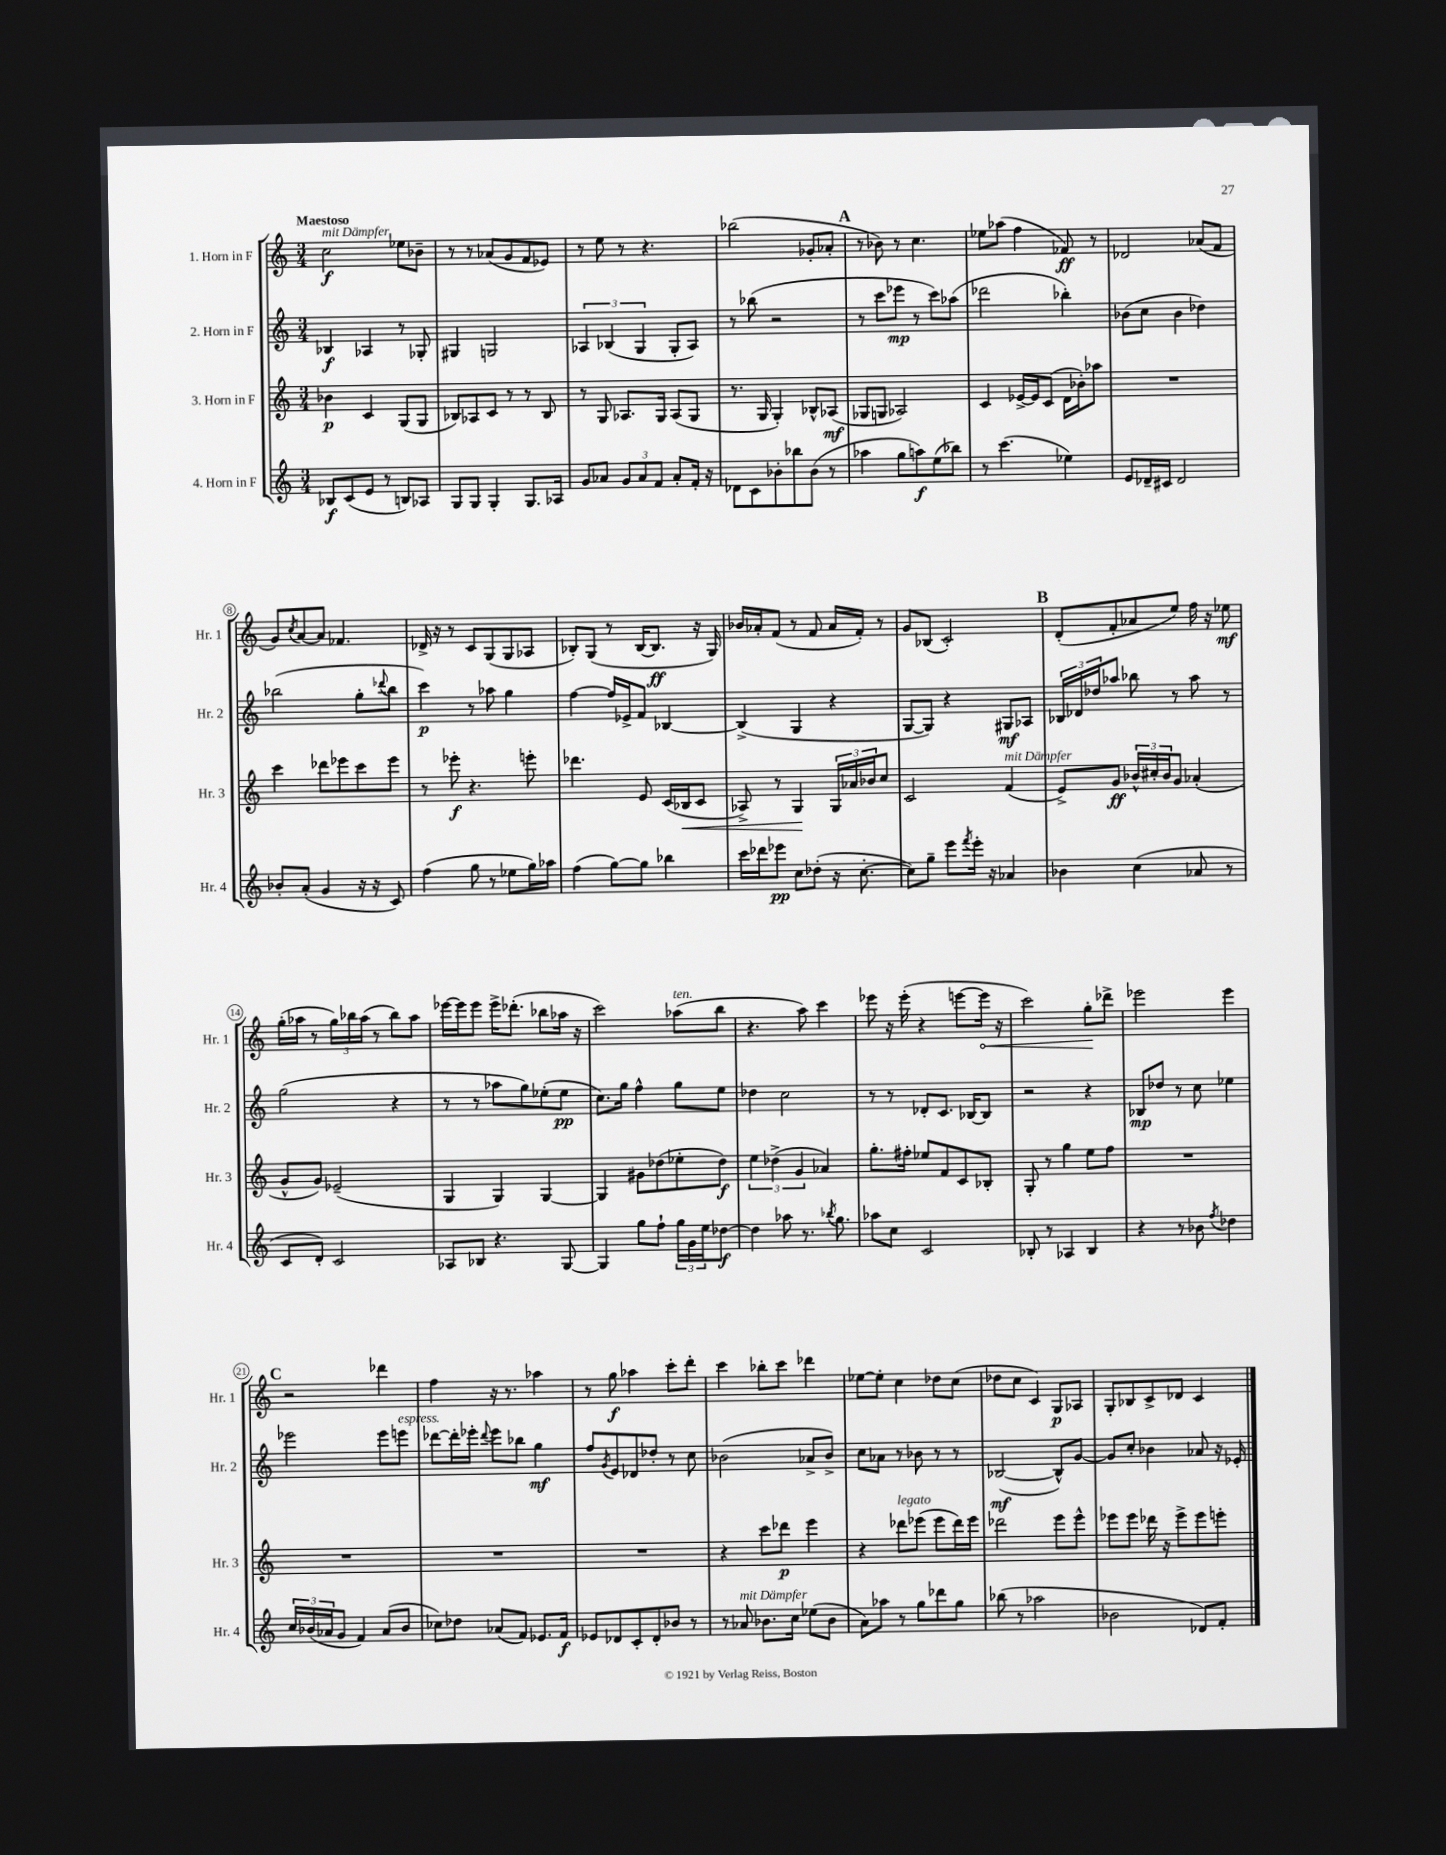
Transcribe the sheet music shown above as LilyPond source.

<<
\new StaffGroup <<
\new Staff = "s0" \with { instrumentName = "1. Horn in F" shortInstrumentName = "Hr. 1" } {
    \clef treble \key c \major \numericTimeSignature \time 3/4 \tempo "Maestoso"
    c''2\f^\markup { \italic "mit Dämpfer" } ees''8 bes'8-- |
    r8 r8 aes'8( g'8 f'8 ees'8) |
    r8 e''8 r8 r4. |
    bes''2( ges'8-. aes'8-. |
    \mark \markup { \bold "A" } r8 bes'8) r8 c''4. |
    ees''8 aes''8( f''4 fes'8\ff) r8 |
    des'2 aes'8( f'8 |
    g'8) \acciaccatura { c''8 } a'8~ a'8 fes'4. |
    des'16-> r16 r8 c'8 g8( g8 aes8 |
    bes8-.) g8( r8 bes16~ bes8.\ff r16 g16) |
    bes'16 aes'16-. f'8( r8 f'8 aes'16 f'16-.) r8 |
    g'8 bes8( c'2-.) |
    \mark \markup { \bold "B" } d'8-.( f'8-. aes'8 e''8) f''16 r16 ees''8\mf |
    g''16-.( aes''16 r8 \tuplet 3/2 { g''16) bes''16 aes''16( } r8 bes''8) aes''8 |
    ees'''16~ ees'''16 ees'''8 ees'''16-> des'''8.-.( bes''8 aes''16 r16 |
    c'''2) aes''8^\markup { \italic "ten." }( b''8 |
    r4. a''8) c'''4 |
    ees'''8 r16 ees'''16-.( r4 e'''8~ \once \override Hairpin.circled-tip = ##t e'''16\< r16 |
    c'''2) g''8-.\! des'''8-> |
    ees'''2 ees'''4 |
    \mark \markup { \bold "C" } r2 des'''4 |
    f''4 r16 r8. aes''4 |
    r8 g''8\f aes''4 c'''8-. d'''8-. |
    c'''4 bes''8-. c'''8 des'''4 |
    ees''8~ ees''8-. c''4 des''8 c''8( |
    des''8 c''8 c'4) g8\p aes8 |
    g8-. bes8 c'8-> des'8 c'4 \bar "|." |
}
\new Staff = "s1" \with { instrumentName = "2. Horn in F" shortInstrumentName = "Hr. 2" } {
    \clef treble \key c \major \numericTimeSignature \time 3/4
    bes4\f aes4 r8 ges8-. |
    gis4 g2 |
    \tuplet 3/2 { aes4 bes4( g4 } g8-. aes8) |
    r8 bes''8( r2 |
    \mark \markup { \bold "A" } r8 c'''8 ees'''8\mp r8 c'''8) aes''8( |
    des'''2 bes''4-.) |
    bes'8( c''8 bes'4 des''4) |
    bes''2( g''8-. \appoggiatura { des'''8 } bes''8 |
    c'''4\p) r8 aes''8 g''4 |
    f''4~ f''16 ees'16-> f'8 bes4~ |
    bes4->( g4 r4 |
    g8~ g8) r4 gis8\mf aes8 |
    \mark \markup { \bold "B" } \tuplet 3/2 { bes16 des'16 des''16 } aes''8 bes''8 r8 aes''8 r8 |
    g''2( r4 |
    r8 r8 aes''8 g''8) ees''8-.( ees''8\pp |
    c''8.) g''16 f''4-^ g''8 e''8 |
    des''4 c''2 |
    r8 r8 des'8-. c'8. bes16~ bes8 |
    r2 r4 |
    bes8\mp des''8 r8 c''8 ees''4 |
    \mark \markup { \bold "C" } ees'''2 ees'''8 e'''8^\markup { \italic "espress." } |
    des'''8~ des'''16-. ees'''16-. \appoggiatura { des'''8 } ees'''8 bes''8 g''4\mf |
    f''8 \acciaccatura { g'8 } e'8 des'8 des''8-. r8 c''8 |
    bes'2( aes'8-> bes'8->) |
    c''8 aes'8 r8 bes'8 r8 r8 |
    bes2~\mf( bes8-^) g'8~ |
    g'8 c''8-. bes'4 aes'8 r16 ees'16-. \bar "|." |
}
\new Staff = "s2" \with { instrumentName = "3. Horn in F" shortInstrumentName = "Hr. 3" } {
    \clef treble \key c \major \numericTimeSignature \time 3/4
    bes'4\p c'4 g8( g8 |
    bes8) aes8 c'8 r8 r8 bes8 |
    r8 g8 aes8. g16 aes8( g8 |
    r8. g16 g4-.) bes8-^ aes8\mf( |
    \mark \markup { \bold "A" } ges8 g8 aes2) |
    c'4 ees'16~-> ees'16 c'8( d'16 bes'16-.) aes''8 |
    R2. |
    c'''4 des'''8 ees'''8 c'''8 ees'''8 |
    r8 ees'''8-.\f r4. e'''8-. |
    des'''4. e'8 c'16( bes16\< c'8 |
    aes8->) r8 g4\! \tuplet 3/2 { g16 aes'16 bes'16 } c''8 |
    c'2 f'4^\markup { \italic "mit Dämpfer" }( |
    \mark \markup { \bold "B" } e'8->) g'8\ff \tuplet 3/2 { bes'16-^ cis''16-. bes'16 } g'8 aes'4-.( |
    g'8-^ g'8) ees'2--( |
    g4 g4) g4~ |
    g4 gis'8 des''8( ees''8-. des''8\f) |
    \tuplet 3/2 { e''4 des''4->( g'4 } aes'4) |
    g''8.-. fis''16-. ees''8 f'8 c'8 bes8-. |
    g8-. r8 g''4 e''8 f''8 |
    R2. |
    \mark \markup { \bold "C" } R2. |
    R2. |
    R2. |
    r4 c'''8 des'''8\p e'''4 |
    r4 des'''8^\markup { \italic "legato" } ees'''8( ees'''8 des'''16) ees'''16 |
    des'''2 e'''8 e'''8-^ |
    ees'''8 ees'''8 des'''16 r16 ees'''8-> ees'''8 e'''8-. \bar "|." |
}
\new Staff = "s3" \with { instrumentName = "4. Horn in F" shortInstrumentName = "Hr. 4" } {
    \clef treble \key c \major \numericTimeSignature \time 3/4
    bes8\f c'8( e'8 r8 b8) aes8 |
    g8 g8 g4-. g8. aes16 |
    g'8 aes'8 \tuplet 3/2 { g'8 aes'8 f'8 } aes'8-. f'16-. r16 |
    des'8 c'8 bes'8-. bes''8 bes'8( r8 |
    \mark \markup { \bold "A" } aes''4 g''8 a''8\f) e''8( bes''8) |
    r8 c'''4.( ees''4) |
    e'8 des'16-- cis'16 des'2 |
    bes'8-. a'8-.( g'4 r16 r16 c'8) |
    f''4( g''8 r8 ees''8 g''16) aes''16 |
    f''4( g''8~) g''8 bes''4 |
    c'''16 des'''16 ees'''8\pp c''8 des''8-.( r16 c''8.~-. |
    c''8) g''8-- e'''8 \acciaccatura { f'''8 } e'''16-. r16 aes'4 |
    \mark \markup { \bold "B" } bes'4 c''4( aes'8 r8 |
    c'8 d'8-.) c'2 |
    aes8 bes8 r4. g8~ |
    g4 g''8 f''8-! \tuplet 3/2 { g''16 g'16 e''16 } des''8~\f |
    des''4 aes''8 r8. \acciaccatura { bes''8 } g''8. |
    aes''8 c''8 c'2 |
    bes8-. r8 aes4 bes4 |
    r4 r8 bes'8 \acciaccatura { f''8 } des''4 |
    \mark \markup { \bold "C" } \tuplet 3/2 { c''16 bes'16( aes'16 } g'8 f'4) aes'8( bes'8 |
    ces''8) des''8 aes'8( f'8) ees'8. f'16\f |
    ees'8 des'8 c'8-. des'8-. bes'8 r8 |
    r8 aes'8^\markup { \italic "mit Dämpfer" } bes'8. c''16 ees''8( bes'8 |
    a'8) aes''8 r8 g''8 des'''8 g''8 |
    bes''8( r8 aes''2 |
    bes'2 des'8) f'8-. \bar "|." |
}
>>
>>
\layout { \context { \Score \override BarNumber.stencil = #(make-stencil-circler 0.1 0.3 ly:text-interface::print) } }
